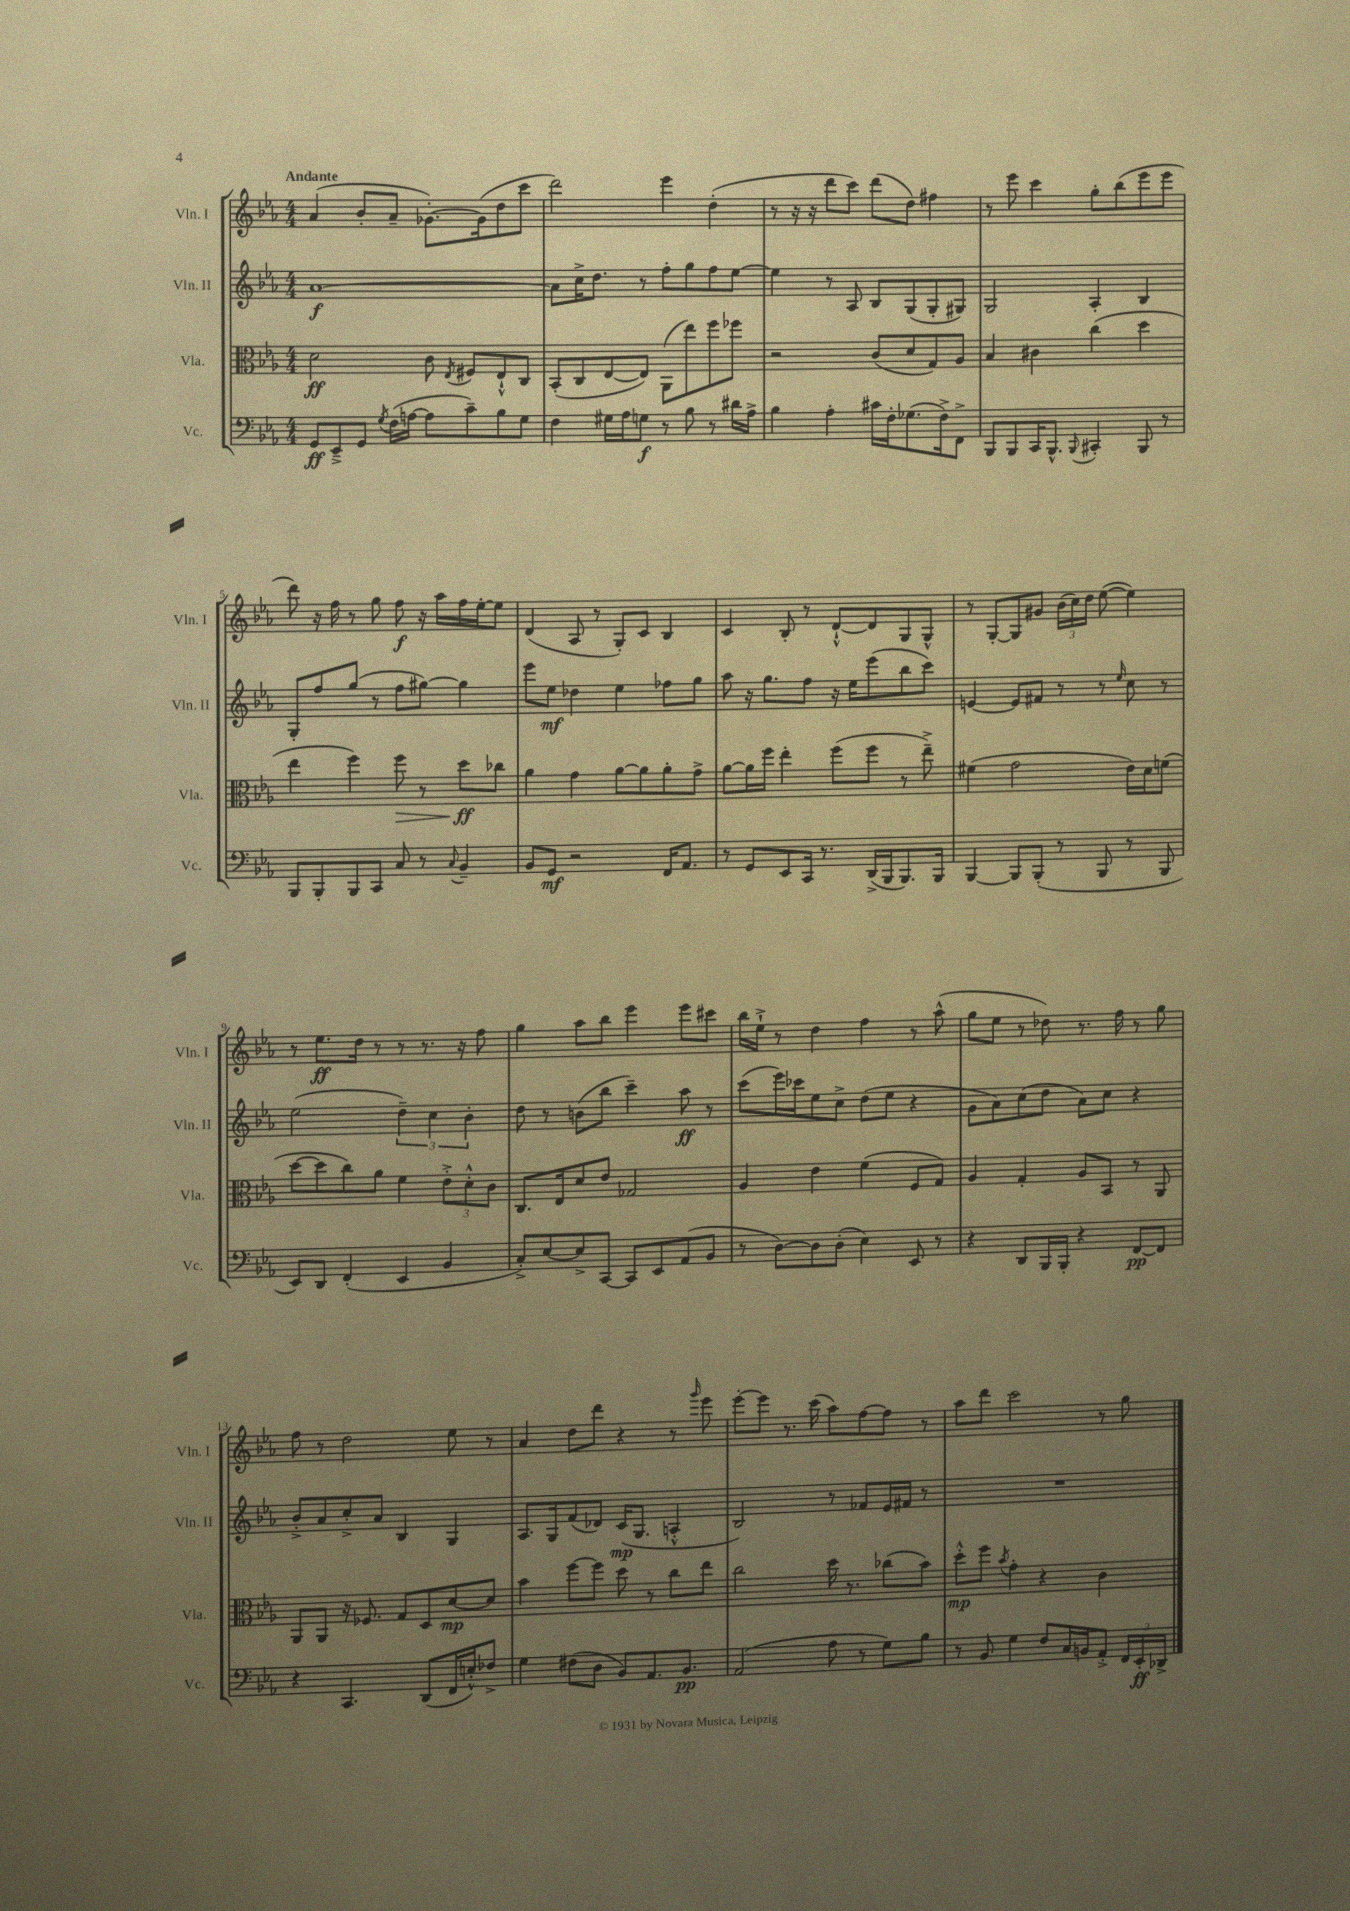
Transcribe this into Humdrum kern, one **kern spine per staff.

**kern	**kern	**kern	**kern
*staff4	*staff3	*staff2	*staff1
*clefF4	*clefC3	*clefG2	*clefG2
*k[b-e-a-]	*k[b-e-a-]	*k[b-e-a-]	*k[b-e-a-]
*M4/4	*M4/4	*M4/4	*M4/4
8GG	2d	[1a-	(4a-
8EE-~^	.	.	.
8GG	.	.	8b-'
8qG	.	.	.
(16F	.	.	8a-~
[16A	.	.	.
8A]	8c	.	[8.g-')
.	8qE-	.	.
8c~)	8F#	.	.
.	.	.	(16g-]
8B-	8E-`^^	.	8dd
8G	8C	.	8ccc
=	=	=	=
4F	(8BB-'	8a-]	2ddd)
.	8C	16cc^	.
.	.	8.dd	.
16G#	[8E-	.	.
16A-	.	.	.
8G	8E-])	8r	.
8r	(8AA-	8ff'	4eee-
8B-	8ee-)	8gg	.
8r	8ff	8ff	(4dd'
16d#	8ff-	[8ee-	.
16A-^	.	.	.
=	=	=	=
4B-	2r	4ee-]	8r
.	.	.	16r
.	.	.	16r
4A-'	.	8r	8ddd
.	.	8A-	8ccc)
16c#	(8c	8B-	(8ddd
16F'	.	.	.
(8.G-	8d	(8G	8dd)
.	8G)	8G'	4ff#
16F^)	.	.	.
8FF^	8A-	8G#)	.
=	=	=	=
8BBB-	4B-	2G	8r
8BBB-	.	.	8eee-
16CC	4c#	.	4ccc
8.BBB-^^	.	.	.
8qqBBB-	.	.	.
4CC#'	(4cc	4A-'	8gg'
.	.	.	(8bb-
8BBB-	4dd	4B-	8eee-
8r	.	.	8eee-
=	=	=	=
8BBB-	4ee-	8G'	8ddd)
8BBB-'	.	8ff	16r
.	.	.	16ff
8BBB-	4ff)	(8gg	8r
8CC	.	8r	8gg
8C	8ff	8ff	8ff
8r	8r	[8gg#)	16r
.	.	.	16aa-
8qqC	.	.	.
4BB-~	8dd	4gg#]	16ff
.	.	.	[16ee-'
.	8cc-	.	8ee-]
=	=	=	=
8BB-	4a-	8eee-	(4d
8GG	.	8ee-	.
2r	4g	4dd-	8A-
.	.	.	8r
.	[8a-	4ee-	8G')
.	8a-]	.	8c
16FF	8a-'	8ff-	4B-
8.AA-	.	.	.
.	8g^	8gg	.
=	=	=	=
8r	[8a-	8aa-	4c
8GG	16a-]	16r	.
.	16ff	8.gg	.
8EE-	4ee-'	.	8B-'
16CC	.	8ff	8r
8.r	.	.	.
.	(8ff	16r	[8d`^^
.	.	16ee-	.
(16DD^	8ff	(8eee-	8d]
16BBB-	.	.	.
8.BBB-)	8r	8bb-	8G
.	8ee-~^)	8ccc)	8G^^
16BBB-	.	.	.
=	=	=	=
[4BBB-	(4f#	[4e	8r
.	.	.	[8G'
8BBB-]	2g	8e]	8G]
(8BBB-'	.	8f#	8g#
8r	.	8r	(24b-
.	.	.	24cc)
.	.	.	24dd
8BBB-	.	8r	([8ee-
.	.	16qqee-	.
8r	16e-)	8cc	4ee-])
.	16d	.	.
8BBB-	(8f	8r	.
=	=	=	=
8EE-)	[8dd	(2ee-	8r
8DD	8dd]	.	8.ee-
(4FF'	8cc)	.	.
.	.	.	16dd
.	8a-	.	8r
4EE-	4f	6dd~)	8r
.	.	.	8.r
.	.	6cc	.
4BB-	12e-'^	.	.
.	.	.	16r
.	12d'^^	6b-'	.
.	.	.	8ff
.	12c	.	.
=	=	=	=
8C'^)	8.C	8dd	4gg
[8E-	.	8r	.
.	16E-	.	.
8E-^]	8d	(8b	8aa-
[8CC	8e-	8bb-	8bb-
8CC]	2G-	4ccc~)	4eee-
8EE-	.	.	.
(8AA-	.	8aa-	8eee-
8BB-	.	8r	8ccc#
=	=	=	=
8r	4A-	(8ccc	16bb-
.	.	.	16ee-`^
[8D)	.	16eee-)	8r
.	.	16ccc-	.
8D]	4e-	8ee-	4dd
(8D'	.	8cc^	.
4E-)	(4f	(8dd	4ff
.	.	8ee-	.
8EE-	8F	4r	8r
8r	8G)	.	(8aa-^^
=	=	=	=
4r	4A-	8g	8gg
.	.	8a-)	8ee-
8DD	4G'	(8cc	8r
16BBB-	.	8dd	8dd-)
16BBB-'	.	.	.
4r	8A-	8a-)	8.r
.	8BB-	8cc	.
.	.	.	16ff
[8FF	8r	4r	8r
8FF]	8AA-	.	8gg
=	=	=	=
4r	8AA-	8b-'^	8ff
.	8AA-	8a-	8r
4.CC	16r	8cc'^	2dd
.	8.F-	.	.
.	.	8a-	.
.	8G	4B-	.
(8DD	8D	.	.
16FF	[8d	4G	8ee-
16E'^^)	.	.	.
8F-^	8d]	.	8r
=	=	=	=
4G	4b-	8.A-	4a-
.	.	16G	.
(8F#	[8ff	(8f	8dd
8D	8ff]	8d-)	8ddd
8BB-)	8dd	(16c	4r
.	.	8.G	.
8.AA-	8r	.	.
.	8cc	4A'^^	8r
8.BB-	.	.	.
.	.	.	16qqggg
.	8ee-	.	8eee-
=	=	=	=
(2AA-	2cc	2B-)	[8eee-'
.	.	.	8eee-]
.	.	.	8.r
.	.	.	(16ccc
8A-	16dd	8r	8aa-)
.	8.r	.	.
8r	.	8f-	[8ff
8G)	(8cc-	16e-	8ff]
.	.	16f#	.
8B-	8b-)	8r	8r
=	=	=	=
8r	8dd'^^	1r	8aa-
8BB-	8ff	.	8ddd
.	8qb-	.	.
4G	4g'	.	2ccc
8F	4r	.	.
16C	.	.	.
16BB	.	.	.
8AA-'^	4c	.	8r
24FF	.	.	8gg
24EE-'	.	.	.
24DD-^	.	.	.
==	==	==	==
*-	*-	*-	*-
